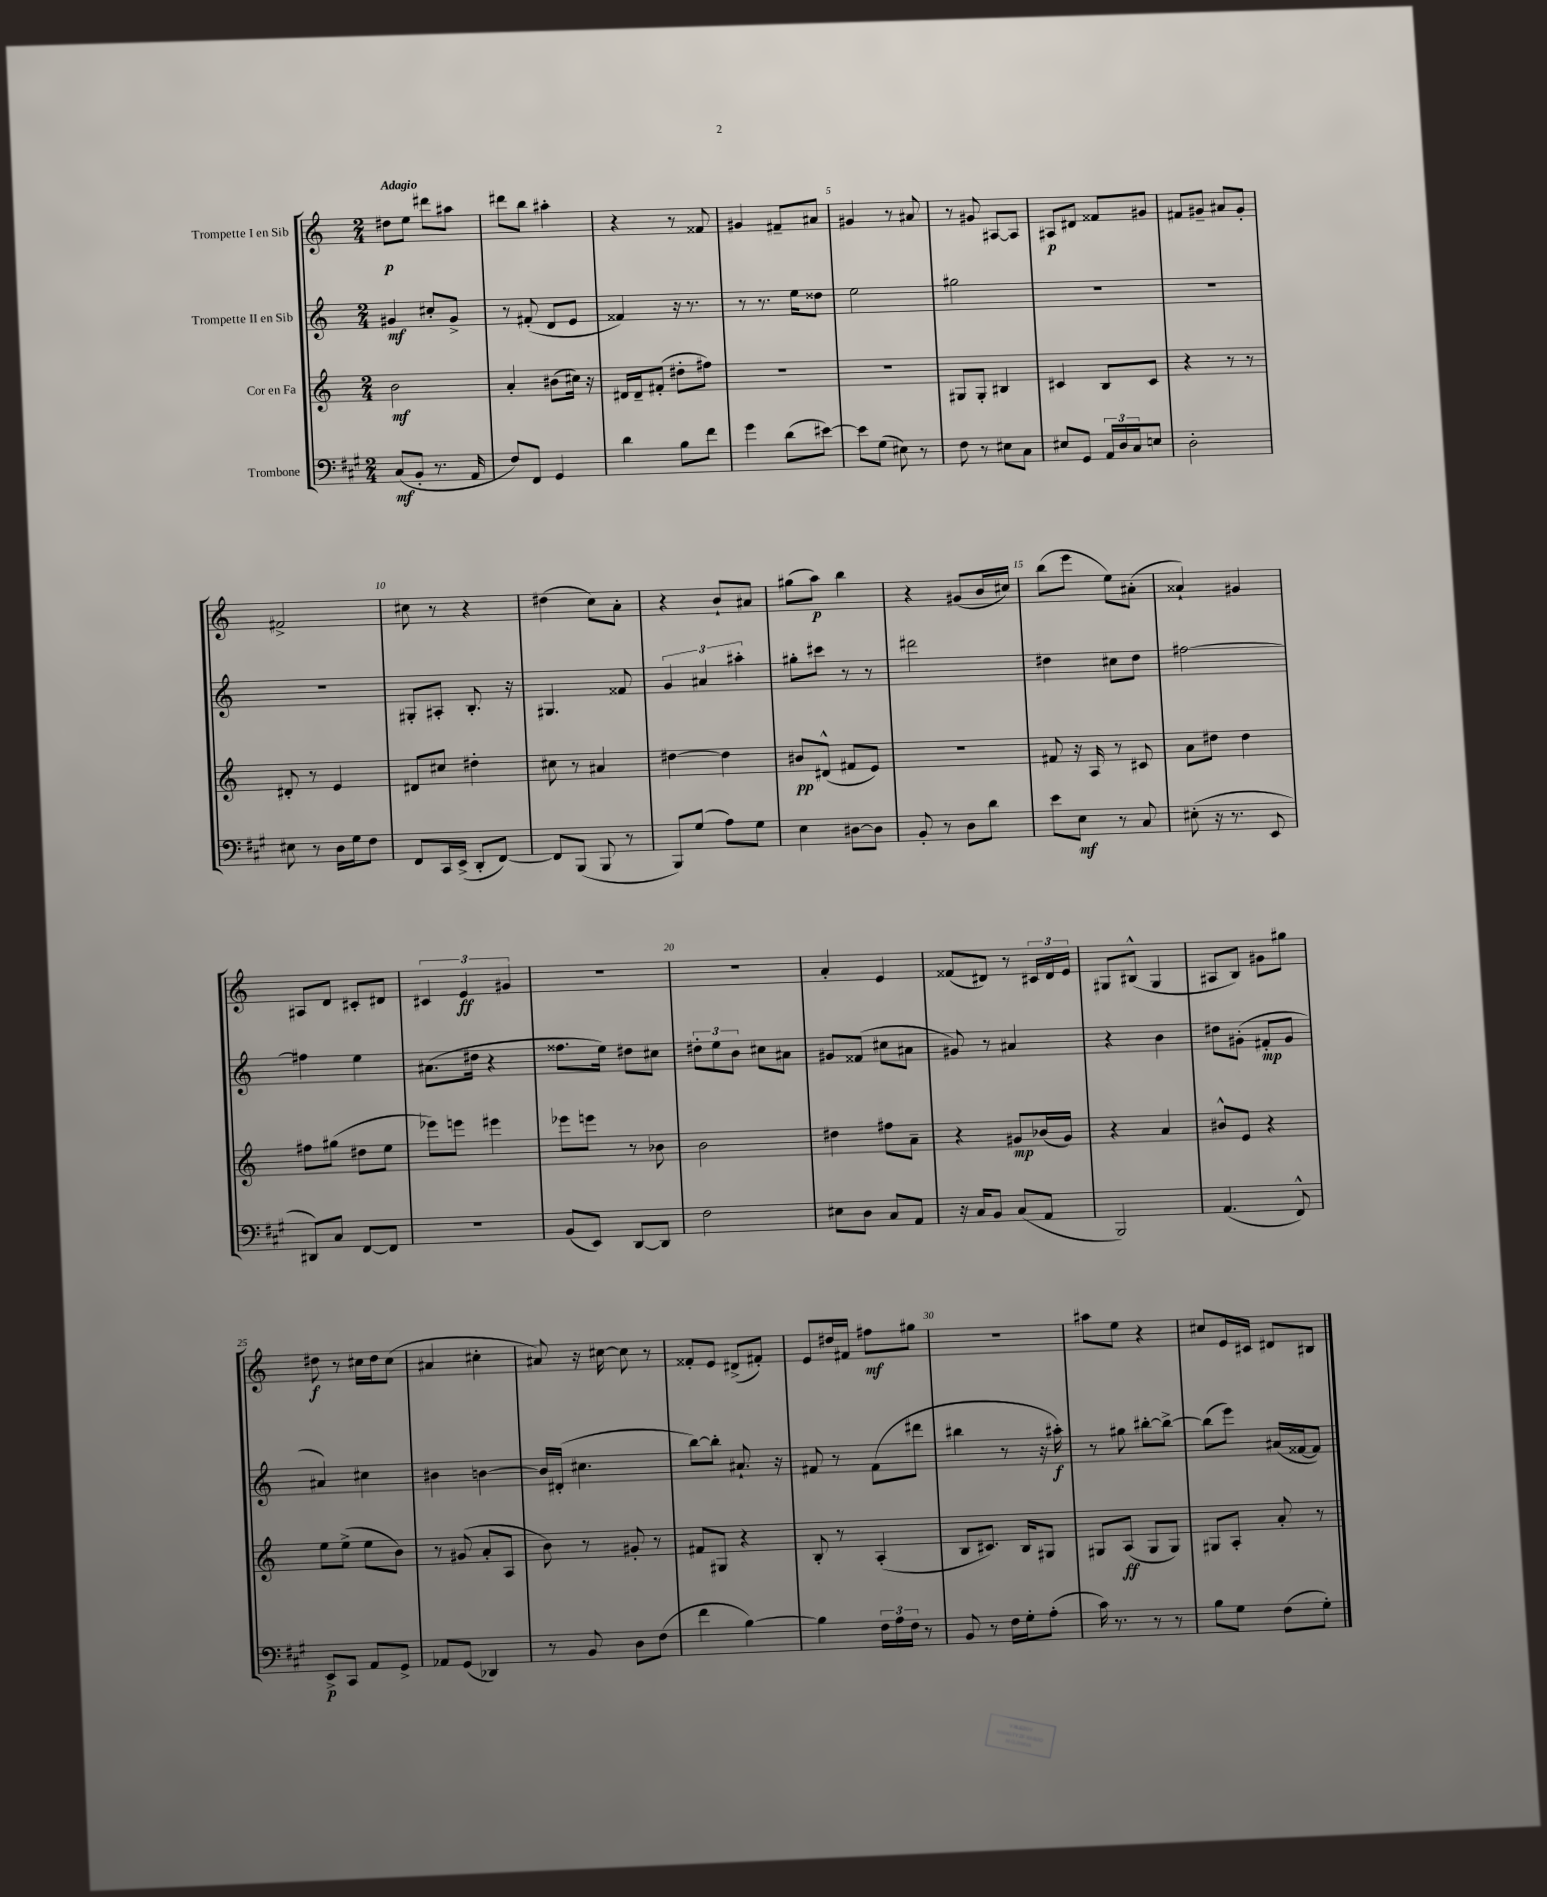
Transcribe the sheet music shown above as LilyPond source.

<<
\new StaffGroup <<
\new Staff = "s0" \with { instrumentName = "Trompette I en Sib" } {
    \clef treble \key c \major \numericTimeSignature \time 2/4 \tempo "Adagio"
    dis''8\p e''8 dis'''8 ais''8 |
    dis'''8 b''8 ais''4-. |
    r4 r8 fisis'8 |
    gis'4 fis'8-- ais'8 |
    gis'4 r8 ais'8 |
    r8 gis'8 ais8~ ais8 |
    ais8\p dis'8 fisis'8 gis'8 |
    fis'8 gis'8-- ais'8 gis'8-. |
    fis'2-> |
    cis''8 r8 r4 |
    dis''4( c''8) a'8-. |
    r4 b'8-! ais'8 |
    gis''8( a''8\p) b''4 |
    r4 gis'8( b'16 cis''16) |
    b''8( e'''8 e''8) ais'8-.( |
    aisis'4-!) gis'4 |
    ais8 d'8 cis'8-. dis'8 |
    \tuplet 3/2 { cis'4 e'4\ff gis'4 } |
    R2 |
    r2 |
    a'4-. e'4 |
    fisis'8( dis'8) r8 \tuplet 3/2 { cis'16 dis'16 e'16 } |
    gis8 bis8-^( gis4 |
    ais8 b8) gis'8 gis''8 |
    dis''8\f r8 cis''16 dis''16 cis''8( |
    ais'4 cis''4-. |
    ais'8) r16 cis''16~ cis''8 r8 |
    fisis'8-. e'8 dis'8->( fis'8-.) |
    e'8 dis''16 fis'16 fis''8\mf gis''8 |
    r2 |
    ais''8 e''8 r4 |
    cis''8 e'16 cis'16 dis'8 bis8 \bar "|." |
}
\new Staff = "s1" \with { instrumentName = "Trompette II en Sib" } {
    \clef treble \key c \major \numericTimeSignature \time 2/4
    gis'4\mf cis''8-. gis'8-> |
    r8 fis'8-.( d'8 e'8 |
    fisis'4) r16 r8. |
    r8 r8. e''16 disis''8 |
    e''2 |
    gis''2 |
    R2 |
    R2 |
    R2 |
    gis8-. ais8-. b8.-. r16 |
    gis4. fisis'8 |
    \tuplet 3/2 { g'4 ais'4 ais''4-. } |
    gis''8-. cis'''8 r8 r8 |
    dis'''2 |
    dis''4 cis''8 dis''8 |
    fis''2~ |
    fis''4 e''4 |
    ais'8.( dis''16 r4 |
    fisis''8. e''16) dis''8 cis''8 |
    \tuplet 3/2 { dis''8-. e''8 b'8 } cis''8 ais'8 |
    gis'8 fisis'8( cis''8 ais'8 |
    gis'8) r8 ais'4 |
    r4 b'4 |
    dis''8 gis'8-.( fis'8-.\mp gis'8 |
    ais'4) cis''4 |
    bis'4 b'4~ |
    b'16 dis'16-.( cis''4. |
    b''8~) b''8-. ais'8.-! r16 |
    fis'8 r8 fis'8( dis'''8 |
    bis''4 r8 r16 ais''16-.\f) |
    r8 gis''8 bis''8~-. bis''8~-> |
    bis''8( e'''8) ais'16( fisis'16~ fisis'8) \bar "|." |
}
\new Staff = "s2" \with { instrumentName = "Cor en Fa" } {
    \clef treble \key c \major \numericTimeSignature \time 2/4
    b'2\mf |
    a'4-. bis'8( cis''16) r16 |
    dis'16 dis'16-- fis'8-.( dis''8-. fis''8) |
    R2 |
    R2 |
    gis8 gis8-. bis4 |
    cis'4 b8 cis'8 |
    r4 r8 r8 |
    dis'8-. r8 e'4 |
    dis'8 cis''8 dis''4-. |
    cis''8 r8 ais'4 |
    dis''4~ dis''4 |
    bis'8\pp dis'8-^( fis'8 e'8) |
    r2 |
    fis'8 r16 a16 r8 cis'8 |
    a'8 dis''8 dis''4 |
    fis''8 gis''8( dis''8 e''8 |
    ees'''8) e'''8 eis'''4 |
    ees'''8 e'''8 r8 bes'8 |
    b'2 |
    dis''4 fis''8 a'8-- |
    r4 gis'8\mp bes'16( gis'16) |
    r4 a'4 |
    bis'8-^ e'8 r4 |
    e''8 e''8->( e''8 b'8) |
    r8 gis'8( a'8-. a8 |
    b'8) r8 gis'8-. r8 |
    fis'8 gis8 r4 |
    b8-. r8 a4-.( |
    b8 cis'8.) b16 gis8 |
    gis8 a8\ff( gis8 gis8) |
    gis8 a8-. a'8-. r8 \bar "|." |
}
\new Staff = "s3" \with { instrumentName = "Trombone" } {
    \clef bass \key a \major \numericTimeSignature \time 2/4
    cis8\mf( b,8-. r8. a,16 |
    fis8) fis,8 gis,4 |
    d'4 b8 fis'8 |
    gis'4 d'8( eis'8~) |
    eis'8 gis8( eis8) r8 |
    fis8 r8 eis8 cis8 |
    eis8 gis,8 \tuplet 3/2 { a,16 d16 cis16 } e8 |
    d2-. |
    eis8 r8 d16 gis16 fis8 |
    fis,8 cis,16 e,16->( d,8-. fis,8~) |
    fis,8 b,,8( b,,8 r8 |
    b,,8) gis8( a8) gis8 |
    e4 dis8~ dis8 |
    b,8-. r8 d8 d'8 |
    e'8 e8\mf r8 cis8 |
    eis8-.( r16 r8. e,8 |
    dis,8) cis8 fis,8~ fis,8 |
    R2 |
    b,8( e,8) d,8~ d,8 |
    fis2 |
    eis8 d8 cis8 a,8 |
    r16 cis16 b,8 cis8( a,8 |
    b,,2) |
    a,4.( fis,8-^) |
    e,8->\p cis,8 a,8 gis,8-> |
    aes,8 gis,8( des,4) |
    r8 b,8 d8 fis8( |
    fis'4 b4~) |
    b4 \tuplet 3/2 { fis16 a16 fis16 } r8 |
    b,8 r8 fis16 gis16-. a8-.( |
    cis'16) r8. r8 r8 |
    b8 gis8 fis8( gis8-.) \bar "|." |
}
>>
>>
\layout { \context { \Score \override BarNumber.break-visibility = ##(#f #t #t) barNumberVisibility = #(every-nth-bar-number-visible 5) } }
